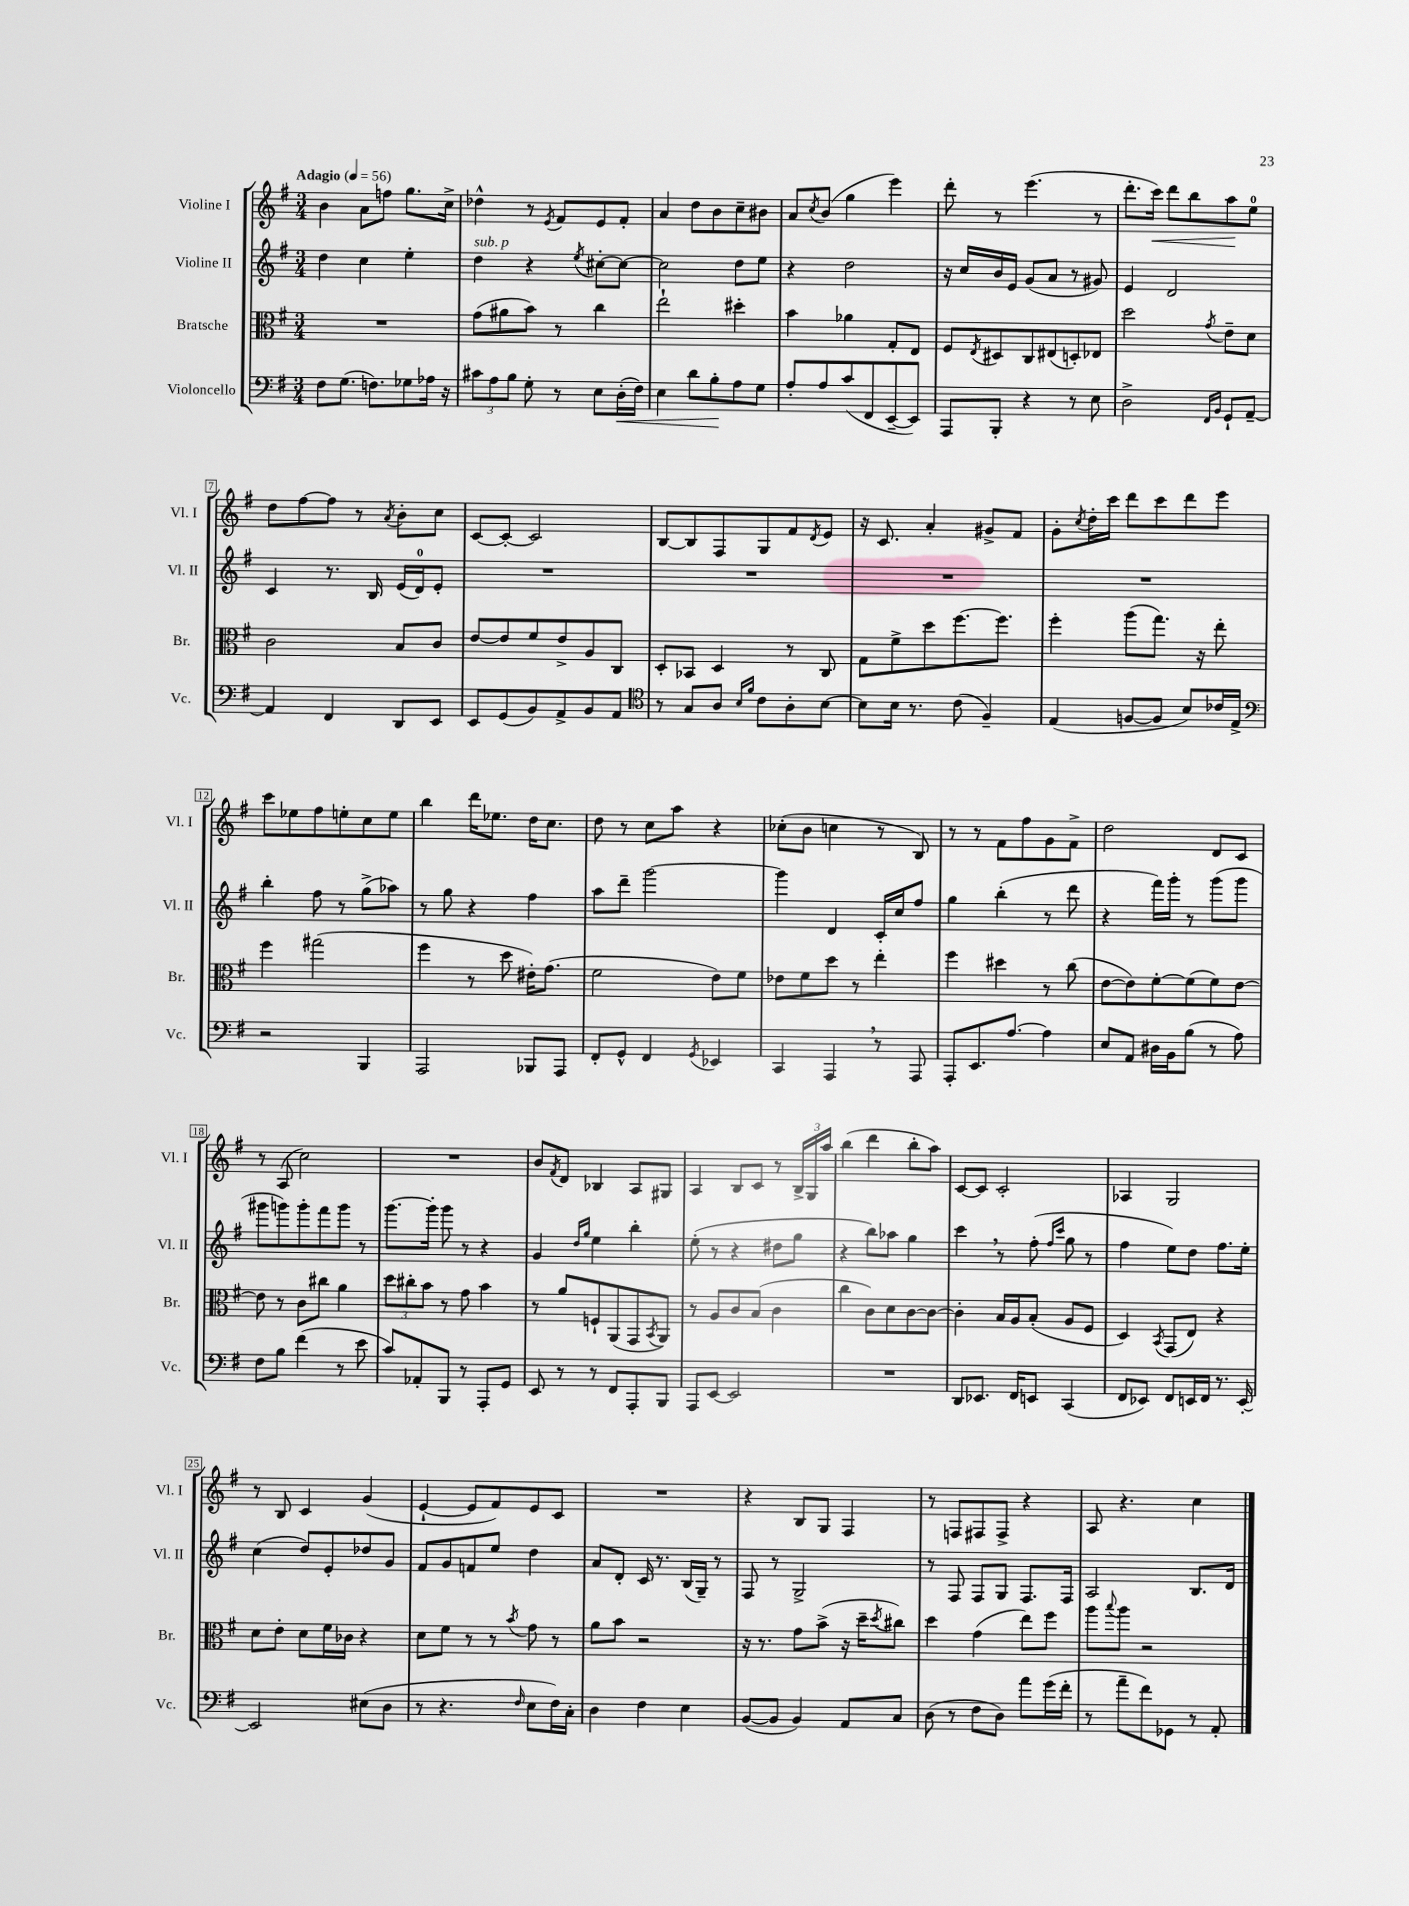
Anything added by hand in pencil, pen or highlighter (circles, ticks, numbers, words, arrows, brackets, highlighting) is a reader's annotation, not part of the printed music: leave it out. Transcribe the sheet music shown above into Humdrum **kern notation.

**kern	**kern	**kern	**kern
*staff4	*staff3	*staff2	*staff1
*clefF4	*clefC3	*clefG2	*clefG2
*k[f#]	*k[f#]	*k[f#]	*k[f#]
*M3/4	*M3/4	*M3/4	*M3/4
*MM56	*MM56	*MM56	*MM56
8F#\L	2.r	4dd\	4b\
(8.G\J	.	.	.
.	.	4cc\	8a\L
8.F\L)	.	.	.
.	.	.	8ff\J
8G-\	.	4ee'\	8.gg\L
16A-\Jk	.	.	.
16r	.	.	16cc^\Jk
=	=	=	=
12c#\L	(8g\L	4dd\	4dd-^^\
12A\	.	.	.
.	8a#\	.	.
12B\J	.	.	.
8G'\	8b\J)	4r	8r
.	.	.	8qe/
8r	8r	.	8f#/L
.	.	8qee/	.
8E\L	4cc\	[8cc#'\L	8e/
(16D'\L	.	8cc#\_J	8f#'/J
16F#\JJ)	.	.	.
=	=	=	=
4E\	2ee`\	2cc#\]	4a/
8d\L	.	.	8dd\L
8B'\	.	.	8b\
8A\	4dd#'\	8dd\L	8cc~\
8G\J	.	8ee\J	8b#\J
=	=	=	=
8A'/L	4b\	4r	8a/L
.	.	.	8qcc/
8A/	.	.	(8b/J
(8c/	4a-\	2dd\	4gg\
8FF#/	.	.	.
[8EE~/	8G'/L	.	4eee\)
8EE/]J)	8E/J	.	.
=	=	=	=
8AAA/L	8F#/L	16r	8ddd'\
.	.	16cc/LL	.
.	8qE/	.	.
8BBB'/J	8D#/	16b/	8r
.	.	16e/JJ	.
4r	8C/	(8g/L	(4.eee\
.	(8E#/	8a/J	.
8r	8D'/)	8r	.
8E\	8E-/J	8g#/)	8r
=	=	=	=
2D^\	2dd\	4e/	8.ddd'\L
.	.	.	16ccc\Jk)
.	.	2d/	8ddd\L
.	.	.	8bb\
16qqFF#/LL	.	.	.
16qqBB/JJ	8qg/	.	.
8GG`/L	8e~\L	.	8aa\
[8AA~/J	8d\J	.	8ee\J
=	=	=	=
4AA/]	2c\	4c/	8dd\L
.	.	.	[8ff#\
4FF#/	.	8.r	8ff#\]J
.	.	.	8r
.	.	16B/	.
.	.	.	8qa/
8DD/L	8B/L	(16e/LL	8b'\L
.	.	16d/J)	.
8EE/J	8c/J	8e'/J	8cc\J
=	=	=	=
8EE/L	[8e/L	2.r	[8c/L
(8GG/	8e/]	.	8c'/_J
8BB/)	8f#/	.	2c/]
8AA^/	8e^/	.	.
8BB/	8A/	.	.
8AA/J	8C/J	.	.
=	=	=	=
*clefC4	*	*	*
8r	8D'/L	2.r	[8B/L
8G/L	8BB-/J	.	8B/]
8A/J	4D/	.	8F#/
16qqB/LL	.	.	.
16qqf#/JJ	.	.	.
8c\L	.	.	8G/
8A'\	8r	.	8f#/
.	.	.	8qd/
[8B\J	8C/	.	8e/J
=	=	=	=
8B\]L	8G\L	2.r	16r
.	.	.	8.c/
16B\Jk	8f#^\	.	.
8.r	.	.	.
.	8dd\	.	4a'/
(8c\	[8.ff#\	.	.
4F#~/)	.	.	8g#^/L
.	8.ff#\]J	.	.
.	.	.	8f#/J
=	=	=	=
(4E/	4ff#'\	2.r	8g'\L
.	.	.	8qcc/
.	.	.	16dd'\L
.	.	.	16ccc\JJ
[8F/L	(8aa\L	.	8ddd\L
8F/]J	8.gg\J)	.	8ccc\
8B/L)	.	.	8ddd\
.	16r	.	.
16c-/L	8ee'\	.	8eee\J
16E^/JJ	.	.	.
=	=	=	=
*clefF4	*	*	*
2r	4ff#\	4bb'\	8ccc\L
.	.	.	8ee-\
.	(2gg#\	8ff#\	8ff#\
.	.	8r	8ee'\
4BBB/	.	(8gg^\L	8cc\
.	.	8aa-\J)	8ee\J
=	=	=	=
2AAA/	4ff#\	8r	4bb\
.	.	8gg\	.
.	8r	4r	16ddd\LK
.	.	.	8.ee-\J
.	8dd\	.	.
8BBB-/L	16e#'\LK)	4ff#\	16dd\LK
.	(8.g\J	.	8.cc\J
8AAA/J	.	.	.
=	=	=	=
8FF#'/L	2f#\	8aa\L	8dd\
8GG^^/J	.	8ddd~\J	8r
4FF#/	.	[2ggg\	8cc\L
.	.	.	8aa\J
8qGG/	.	.	.
4EE-/	8e\L)	.	4r
.	8f#\J	.	.
=	=	=	=
4CC/	8e-\L	4ggg\]	(8cc-'\L
.	8f#\	.	8b\J
4AAA/	8dd\J	4d/	4cc\
.	8r	.	.
8r	4ee'\	16c'/LL	8r
.	.	16cc/J	.
8AAA/	.	8ff#/J	8B/)
=	=	=	=
8AAA'/L	4ff#\	4gg\	8r
8.EE/	.	.	8r
.	4dd#\	(4bb'\	8f#\L
[8.A/J	.	.	.
.	.	.	8ff#\
4A\]	8r	8r	8g\
.	(8cc\	8ddd\	8f#^\J
=	=	=	=
8E/L	[8e\L	4r	2dd\
8AA/J	8e\])	.	.
16D#\LL	[8f#'\	16fff#\LL)	.
16BB\J	.	16ggg'\JJ	.
(8B\J	(8f#\]	8r	.
8r	8f#\)	(8ggg\L	8d/L
8A\)	[8e\J	8ggg\J	8c/J
=	=	=	=
8F#\L	8e\]	8ggg#\L	8r
8B\J	8r	8ggg\)	(8A/
(4f#\	8c\L	8ggg'\	2cc\)
.	8cc#\J	8fff#\	.
8r	4a\	8ggg\J	.
8e\	.	8r	.
=	=	=	=
8c/L)	12dd\L	[8.ggg\L	2.r
.	12cc#'\	.	.
8AA-'/	.	.	.
.	12b\J	.	.
.	.	16ggg'\]Jk	.
8BBB/J	8r	8ggg\	.
8r	8g\	8r	.
8AAA'/L	4b\	4r	.
8GG/J	.	.	.
=	=	=	=
8EE/	8r	4g/	8b/L
.	.	.	8qf#/
8r	8a/L	.	8d/J
.	.	16qqdd/LL	.
.	.	16qqgg/JJ	.
8r	8F`/	4ee\	4B-/
8FF#/L	(8AA/	.	.
8AAA'/	8GG/	4bb'\	8A/L
.	8qBB/	.	.
8BBB/J	8AA/J)	.	8G#/J
=	=	=	=
8AAA/L	8r	(8ee'\	4A/
[8EE/J	8A/L	8r	.
2EE/]	8c/	4r	8B/L
.	(8B/J	.	8c/J
.	4c\	8dd#\L	8r
.	.	8gg\J	24B^/LL
.	.	.	24G/
.	.	.	24aa/JJ
=	=	=	=
2.r	4cc\	4r	(4bb\
.	8c\L)	8bb\L)	4ddd\
.	8d\	8aa-\J	.
.	[8c\	4gg\	8bb'\L
.	8c\_J	.	8aa\J)
=	=	=	=
8DD/L	4c'\]	4ccc\	[8c/L
8.EE-/J	.	.	8c/]J
.	16B/LL	8r	2c'/
16FF#/LK	16A/J	.	.
8EE/J	(8B'/J	(8ff#'\	.
.	.	16qqff#/LL	.
.	.	16qqccc/JJ	.
(4CC/	8A/L	8gg\	.
.	8F#/J	8r	.
=	=	=	=
8FF#/L	4D/)	4ff#\	4A-/
8EE-/J)	.	.	.
.	8qBB/	.	.
8FF#/L	(8GG/L	8ee\L)	2G/
16EE/L	8E/J)	8dd\J	.
16FF#/JJ	.	.	.
8.r	4r	8.ff#\L	.
[16EE'/	.	16ee'\Jk	.
=	=	=	=
2EE/]	8d\L	(4cc\	8r
.	8e'\J	.	8B/
.	8d\L	8dd/L)	4c/
.	16f#\L	8e'/	.
.	16c-\JJ	.	.
(8E#\L	4r	8dd-/	(4g/
8D\J	.	8g/J	.
=	=	=	=
8r	8d\L	8f#/L	[4e`/
4.r	8f#\J	8g/	.
.	8r	8f/	8e/]L
.	8r	8ee/J	8f#/)
16qqF#/	8qb/	.	.
8E\L	8g\	4dd\	8e/
16F#\L)	8r	.	8c/J
16C'\JJ	.	.	.
=	=	=	=
4D\	8a\L	8a/L	2.r
.	8b\J	8d'/J	.
4F#\	2r	16c/	.
.	.	8.r	.
4E\	.	(16B/LL	.
.	.	16G~/JJ)	.
.	.	8r	.
=	=	=	=
([8BB/L	16r	8F#/	4r
.	8.r	.	.
8BB/]J	.	8r	.
4BB/)	8g\L	2G^/	8B/L
.	(8b^\J	.	8G/J
8AA/L	16r	.	4F#/
.	16dd~\LK	.	.
.	8qdd/	.	.
8C/J	8cc#\J)	.	.
=	=	=	=
(8D\	4dd\	8r	8r
8r	.	8F#/	8F/L
8F#\L	(4g\	8F#/L	8F#/
8D\J)	.	8G/J	8F#^/J
8a\L	8ee\L)	8.F#/L	4r
(16g\L	8ff#\J	.	.
16f#'\JJ	.	16F#/Jk	.
=	=	=	=
8r	8aa\L	2A/	8A/
.	8qqbb/	.	.
8a~\L	8aa\J	.	4.r
8f#\)	2r	.	.
8GG-\J	.	.	.
8r	.	8.B/L	4cc\
8AA'/	.	.	.
.	.	16d/Jk	.
==	==	==	==
*-	*-	*-	*-
